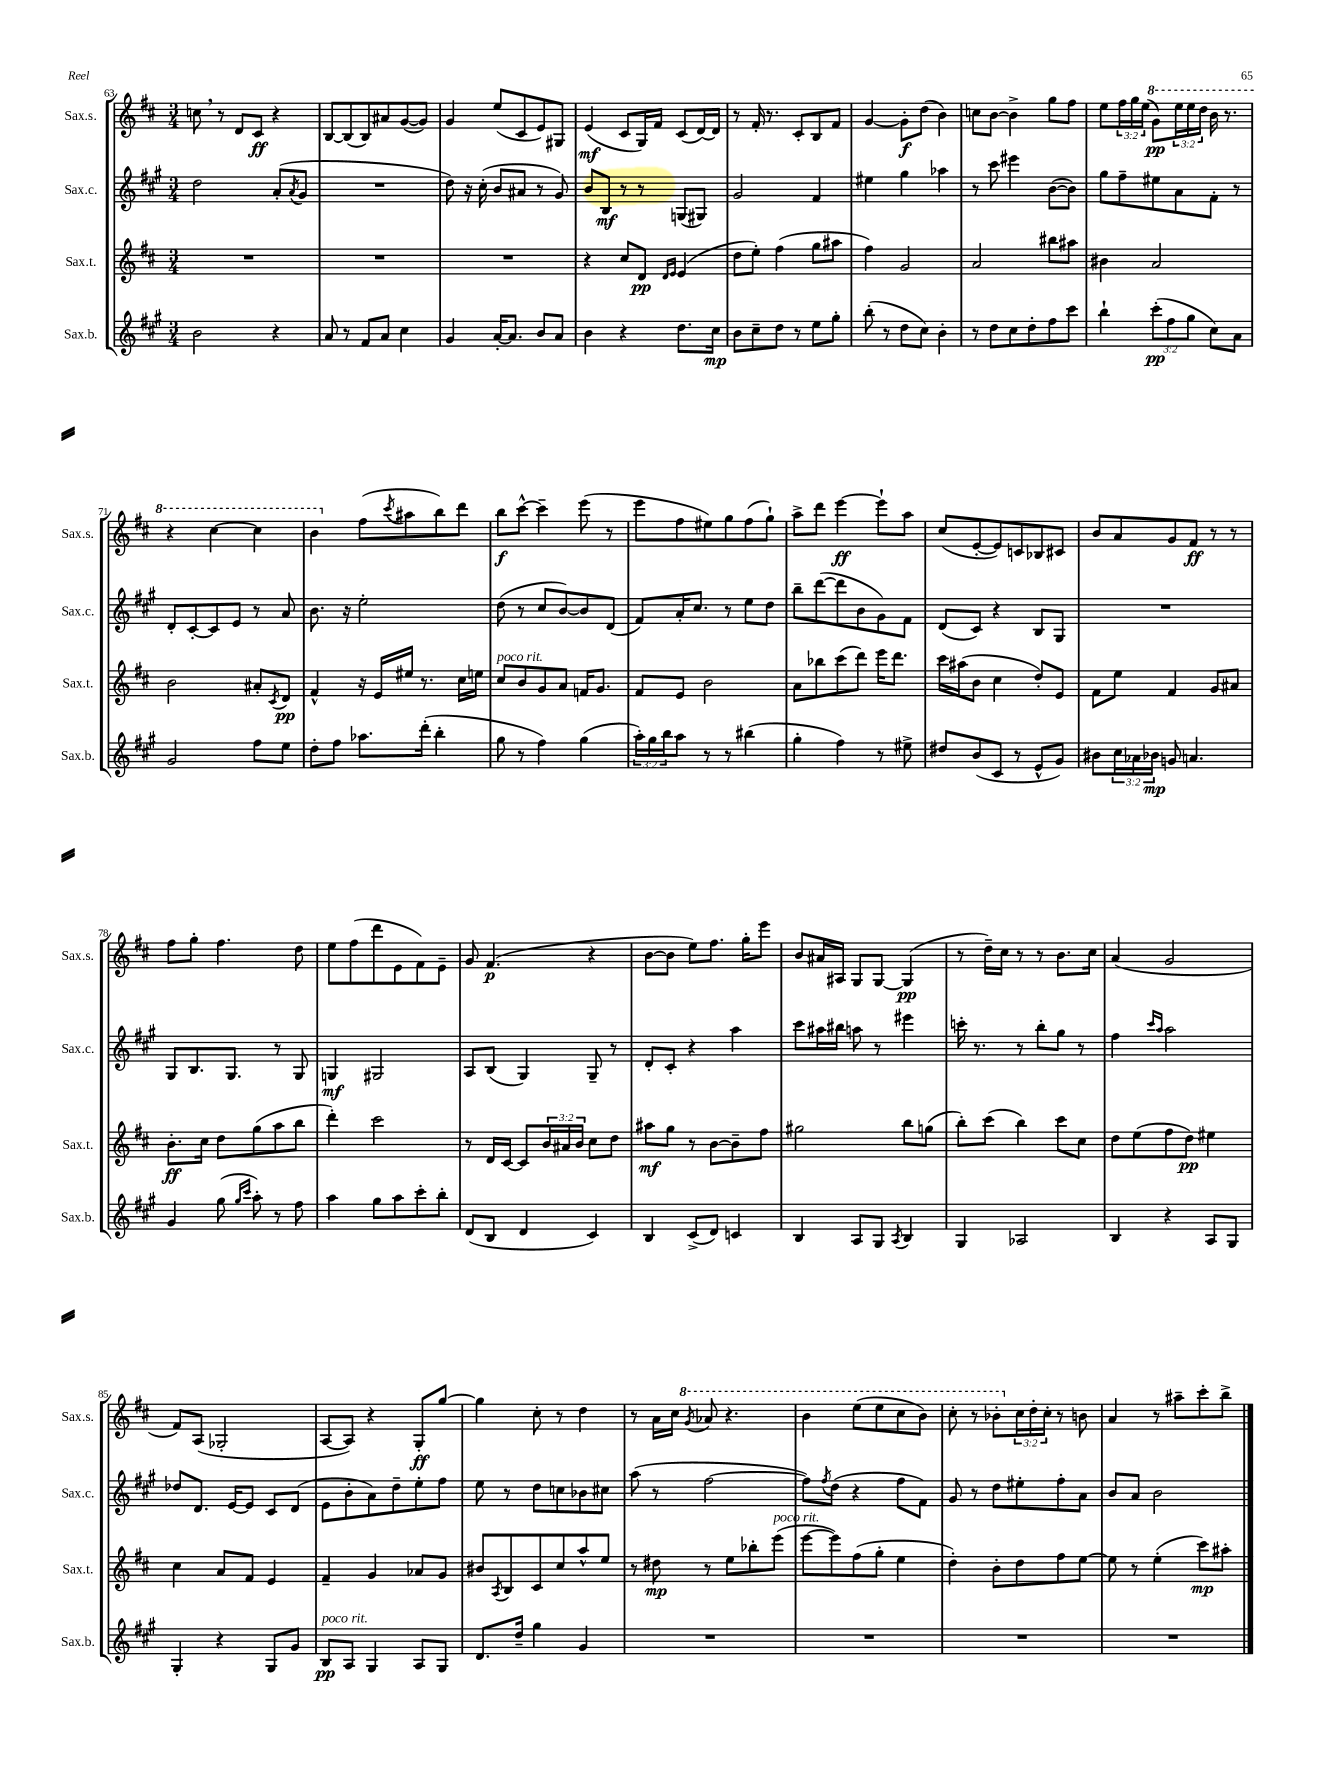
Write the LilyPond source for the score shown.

<<
\new StaffGroup <<
\new Staff = "s0" \with { instrumentName = "Sax.s." shortInstrumentName = "Sax.s." } {
    \clef treble \key d \major \numericTimeSignature \time 3/4 \override Staff.TupletNumber.text = #tuplet-number::calc-fraction-text
    c''8 \breathe r8 d'8 cis'8\ff r4 |
    b8~ b8( b8) ais'8 g'8~( g'8) |
    g'4 e''8( cis'8 e'8) gis8 |
    e'4\mf( cis'8 g16) fis'16 cis'8( d'16~) d'16 |
    r8 fis'16-. r8. cis'8-. b8 fis'8 |
    g'4~ g'8-.\f d''8( b'4) |
    c''8 b'8~ b'4-> g''8 fis''8 |
    e''8 \tuplet 3/2 { fis''16 g''16 e''16( } \ottava #1 g''8\pp) \tuplet 3/2 { e'''16 e'''16 d'''16 } b''16 r8. |
    r4 cis'''4~ cis'''4 |
    b''4 \ottava #0 fis''8( \acciaccatura { cis'''8 } ais''8 b''8) d'''8 |
    b''8\f cis'''8~-^ cis'''4-- e'''8( r8 |
    e'''8 fis''8 eis''8) g''8 fis''8( g''8-!) |
    a''8-> d'''8 e'''4~\ff e'''8-! a''8 |
    cis''8( e'8~-. e'8) c'8 bes8 cis'8 |
    b'8 a'8 g'8 fis'8\ff r8 r8 |
    fis''8 g''8-. fis''4. d''8 |
    e''8 fis''8( d'''8 e'8 fis'8) e'8-- |
    g'8 fis'4.\p( r4 |
    b'8~ b'8 e''8) fis''8. g''16-. e'''8 |
    b'8 ais'16 ais16 g8 g8~ g4\pp( |
    r8 d''16--) cis''16 r8 r8 b'8. cis''16 |
    a'4( g'2 |
    fis'8) a8( ges2-. |
    a8~ a8) r4 g8-.\ff g''8~ |
    g''4 cis''8-. r8 d''4 |
    r8 a'16 cis''16 \ottava #1 \acciaccatura { g''8 } aes''8 r4. |
    b''4 e'''8( e'''8 cis'''8 b''8) |
    cis'''8-. r8 bes''8-. \ottava #0 \tuplet 3/2 { cis''16 d''16-. cis''16-. } r8 b'!8 |
    a'4 r8 ais''8-- cis'''8-. b''8-> \bar "|." |
}
\new Staff = "s1" \with { instrumentName = "Sax.c." shortInstrumentName = "Sax.c." } {
    \clef treble \key a \major \numericTimeSignature \time 3/4
    d''2 a'8-.( \acciaccatura { a'8 } gis'8 |
    R2. |
    d''8) r16 cis''16-.( b'8 ais'8 r8 gis'8) |
    b'8 b8\mf r8 r8 g8( gis8) |
    gis'2 fis'4 |
    eis''4 gis''4 aes''4 |
    r8 cis'''8 eis'''4 b'8~( b'8) |
    gis''8 fis''8-- eis''8 a'8 fis'8-. r8 |
    d'8-. cis'8~-. cis'8 e'8 r8 a'8 |
    b'8. r16 e''2-. |
    d''8( r8 cis''8 b'8~) b'8 d'8( |
    fis'8) a'16-. cis''8. r8 e''8 d''8 |
    b''8-- d'''8~( d'''8 b'8 gis'8) fis'8 |
    d'8( cis'8) r4 b8 gis8 |
    R2. |
    gis8 b8. gis8. r8 gis8 |
    g4\mf gis2 |
    a8 b8( gis4) gis8-- r8 |
    d'8-. cis'8-. r4 a''4 |
    cis'''8 ais''16 bis''16 a''8 r8 eis'''4 |
    c'''16-. r8. r8 b''8-. gis''8 r8 |
    fis''4 \grace { cis'''16 a''16 } a''2 |
    des''8 d'8. e'16~ e'8 cis'8 d'8( |
    e'8 b'8-. a'8) d''8-- e''8-. fis''8 |
    e''8 r8 d''8 c''8 bes'8 cis''8 |
    a''8( r8 fis''2~ |
    fis''8) \acciaccatura { fis''8 } d''8( r4 fis''8 fis'8) |
    gis'8 r8 d''8 eis''8-. fis''8-. a'8 |
    b'8 a'8 b'2 \bar "|." |
}
\new Staff = "s2" \with { instrumentName = "Sax.t." shortInstrumentName = "Sax.t." } {
    \clef treble \key d \major \numericTimeSignature \time 3/4 \override Staff.TupletNumber.text = #tuplet-number::calc-fraction-text
    R2. |
    R2. |
    R2. |
    r4 cis''8 d'8\pp \grace { d'16 e'16 } e'4( |
    d''8 e''8-.) fis''4( g''8 ais''8 |
    fis''4) g'2 |
    a'2 bis''8 ais''8 |
    bis'4 a'2 |
    b'2 ais'8-. \acciaccatura { cis'8 } d'8\pp |
    fis'4-^ r16 e'16 eis''16 r8. cis''16 e''16 |
    cis''8^\markup { \italic "poco rit." } b'8 g'8 a'8 f'16 g'8. |
    fis'8 e'8 b'2 |
    a'8 bes''8 cis'''8( d'''8) e'''16 d'''8. |
    cis'''16 ais''16( b'8 cis''4 d''8-.) e'8 |
    fis'8 e''8 fis'4 g'8 ais'8 |
    b'8.-.\ff cis''16 d''8 g''8( a''8 b''8 |
    d'''4-.) cis'''2 |
    r8 d'16 cis'16~ cis'8 \tuplet 3/2 { b'16 ais'16 b'16 } cis''8 d''8 |
    ais''8\mf g''8 r8 b'8~ b'8-- fis''8 |
    gis''2 b''8 g''8( |
    b''8-.) cis'''8( b''4) cis'''8 cis''8 |
    d''8 e''8( fis''8 d''8\pp) eis''4 |
    cis''4 a'8 fis'8 e'4 |
    fis'4-- g'4 aes'8 g'8 |
    bis'8 \acciaccatura { a8 } b8 cis'8 cis''8 a''8-^ e''8 |
    r8 dis''8\mp r8 e''8 bes''8-. e'''8^\markup { \italic "poco rit." }( |
    e'''8~ e'''8) fis''8( g''8-. e''4 |
    d''4-.) b'8-. d''8 fis''8 e''8~ |
    e''8 r8 e''4-.( cis'''8\mp) ais''8-. \bar "|." |
}
\new Staff = "s3" \with { instrumentName = "Sax.b." shortInstrumentName = "Sax.b." } {
    \clef treble \key a \major \numericTimeSignature \time 3/4 \override Staff.TupletNumber.text = #tuplet-number::calc-fraction-text
    b'2 r4 |
    a'8 r8 fis'8 a'8 cis''4 |
    gis'4 a'16~-. a'8. b'8 a'8 |
    b'4 r4 d''8. cis''16\mp |
    b'8 cis''8-- d''8 r8 e''8 gis''8-. |
    b''8-.( r8 d''8 cis''8) b'4-. |
    r8 d''8 cis''8 d''8-. fis''8 cis'''8 |
    b''4-! \tuplet 3/2 { cis'''8-.\pp( fis''8 gis''8 } cis''8) a'8 |
    gis'2 fis''8 e''8 |
    d''8-. fis''8 aes''8. d'''16-.( b''4-. |
    gis''8 r8 fis''4) gis''4( |
    \tuplet 3/2 { a''16-.) gis''16 b''16 } a''8 r8 r8 bis''4( |
    gis''4-. fis''4) r8 eis''8-> |
    dis''8 b'8( cis'8 r8 e'8-^ gis'8) |
    bis'8 \tuplet 3/2 { cis''16 aes'16 bes'16\mp } g'8 a'4. |
    gis'4 gis''8( \grace { gis''16 cis'''16 } a''8-.) r8 fis''8 |
    a''4 gis''8 a''8 cis'''8-. b''8-. |
    d'8( b8 d'4 cis'4) |
    b4 cis'8->( d'8) c'4 |
    b4 a8 gis8 \acciaccatura { a8 } b4 |
    gis4 aes2 |
    b4 r4 a8 gis8 |
    gis4-. r4 gis8 gis'8 |
    b8\pp^\markup { \italic "poco rit." } a8 gis4 a8 gis8 |
    d'8. d''16-- gis''4 gis'4 |
    R2. |
    R2. |
    R2. |
    R2. \bar "|." |
}
>>
>>
\layout { \context { \Score currentBarNumber = #63 } }
